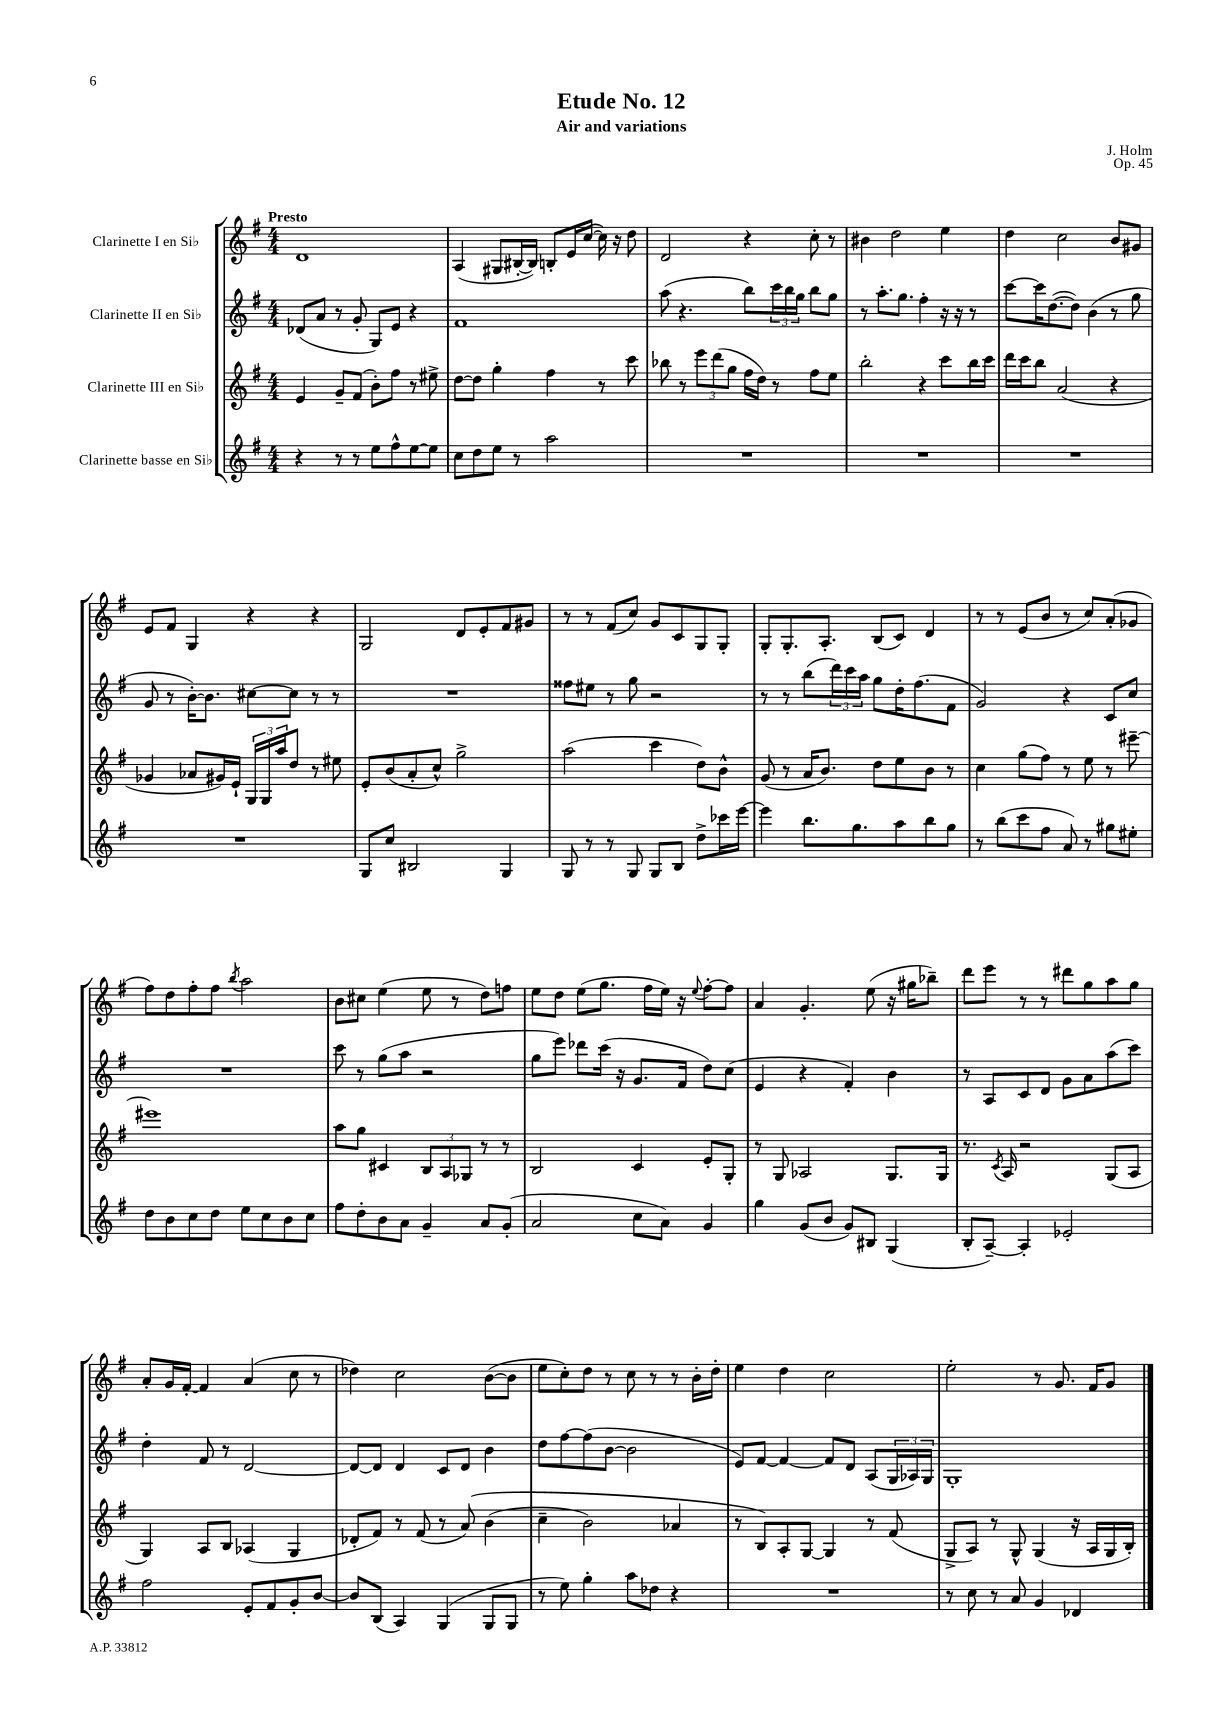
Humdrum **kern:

**kern	**kern	**kern	**kern
*part4	*part3	*part2	*part1
*staff4	*staff3	*staff2	*staff1
*I"Clarinette basse en Si♭	*I"Clarinette III en Si♭	*I"Clarinette II en Si♭	*I"Clarinette I en Si♭
*clefG2	*clefG2	*clefG2	*clefG2
*k[f#]	*k[f#]	*k[f#]	*k[f#]
*M4/4	*M4/4	*M4/4	*M4/4
=1	=1	=1	=1
!	!	!	!LO:TX:a:B:t=Presto
4r	4e/	(8d-X/L	1d
.	.	8a/J	.
8r	8g~/L	8r	.
8r	(8f#/J	8g'/	.
8ee\L	8b'\L)	8G/L)	.
8ff#^^\	8ff#\J	8e/J	.
[8ee\	8r	4r	.
8ee\J]	8ee#X^\	.	.
=2	=2	=2	=2
8cc\L	[8dd\L	1f#	(4A/
8dd\	8dd\J]	.	.
8ee\J	4gg'\	.	8G#X/L
8r	.	.	[16B#X'/L
.	.	.	16B#/JJ])
2aa\	4ff#\	.	8Bn'/L
.	.	.	16e/L
.	.	.	([16cc/JJ
.	8r	.	16cc\])
.	.	.	16r
.	8ccc\	.	8dd\
=3	=3	=3	=3
1r	8bb-X\	(8aa\	2d/
.	8r	4.r	.
.	12eee\L	.	.
.	(12ddd\	.	.
.	12gg\J	.	.
.	16ff#\LL	8bb\L)	4r
.	16dd\JJ)	.	.
.	8r	24ccc\L	.
.	.	24bb\	.
.	.	24gg\JJ	.
.	8ff#\L	8bb\L	8cc'\
.	8ee\J	8gg\J	8r
=4	=4	=4	=4
1r	2bb'\	8r	4b#X\
.	.	8.aa'\L	.
.	.	.	2dd\
.	.	8.gg\J	.
.	4r	4ff#'\	.
.	8ccc\L	16r	4ee\
.	.	16r	.
.	16bb\L	8r	.
.	16ccc\JJ	.	.
=5	=5	=5	=5
1r	16ddd\LL	[8ccc\L	4dd\
.	16ccc\J	.	.
.	8bb\J	16ccc\K]	.
.	.	([8.dd\	.
.	(2a/	.	2cc\
.	.	8dd\J])	.
.	.	(4b\	.
.	4r	8r	8b/L
.	.	8gg\	8g#X/J
!!LO:LB:g=z
=6	=6	=6	=6
1r	4g-X/	8g/	8e/L
.	.	8r	8f#/J
.	8a-X/L	[16b'\KL)	4G/
.	.	8.b\J]	.
.	16g#X/L)	.	.
.	16e`/JJ	.	.
.	24G/LL	[8cc#X\L	4r
.	24G/	.	.
.	24aa/J	.	.
.	8dd/J	8cc#\J]	.
.	8r	8r	4r
.	8ee#X\	8r	.
=7	=7	=7	=7
8G/L	8e'/L	1r	2G/
8cc/J	(8b/	.	.
2B#X/	8a'/	.	.
.	8cc^^/J)	.	.
.	2gg^\	.	8d/L
.	.	.	8e'/
4G/	.	.	8f#/
.	.	.	8g#X/J
=8	=8	=8	=8
8G/	(2aa\	8ff##X\L	8r
8r	.	8ee#X\J	8r
8r	.	8r	(8f#/L
8G/	.	8gg\	8cc/J)
8G/L	4ccc\	2r	8g/L
8B/J	.	.	8c/
8dd^\L	8dd\L)	.	8G/
16ccc-X\L	8b^^\J	.	8G'/J
[16eee\JJ	.	.	.
=9	=9	=9	=9
4eee\]	(8g/	8r	8G'/L
.	8r	8r	8.G'/
8.bb\L	16a/KL	(8bb\L	.
.	8.b/J)	.	8.A'/J
.	.	24ddd\L)	.
.	.	24ccc\	.
8.gg\	.	.	.
.	.	24aa\JJ	.
.	8dd\L	8gg\L	(8B/L
8aa\	8ee\	16dd'\K	8c/J)
.	.	(8.ff#\	.
8bb\	8b\J	.	4d/
8gg\J	8r	8f#\J	.
=10	=10	=10	=10
8r	4cc\	2g/)	8r
(8bb\L	.	.	8r
8ccc\	(8gg\L	.	(8e/L
8ff#\J	8ff#\J)	.	8b/J
8a/)	8r	4r	8r
8r	8ee\	.	8cc/L)
8gg#X\L	8r	8c/L	(8a'/
8ee#X'\J	[8eee#X~\	8cc/J	8g-X/J
!!LO:LB:g=z
=11	=11	=11	=11
8dd\L	1eee#X]	1r	8ff#\L)
8b\	.	.	8dd\
8cc\	.	.	8ff#'\
8dd\J	.	.	8ff#\J
.	.	.	8qbb/
8ee\L	.	.	2aa\
8cc\	.	.	.
8b\	.	.	.
8cc\J	.	.	.
=12	=12	=12	=12
8ff#\L	8aa\L	8ccc\	8b\L
8dd'\	8gg\J	8r	8cc#X\J
8b\	4c#X/	(8gg\L	(4ee\
8a\J	.	8aa\J	.
4g~/	12B/L	2r	8ee\
.	12A/	.	.
.	.	.	8r
.	12G-X/J	.	.
8a/L	8r	.	8dd\L)
(8g'/J	8r	.	8ffn\J
=13	=13	=13	=13
2a/	2B/	8gg\L	8ee\L
.	.	8eee\J)	8dd\J
.	.	8ddd-X\L	(8ee\L
.	.	(16ccc\Jk	8.gg\J
.	.	16r	.
8cc\L	4c/	8.g/L	.
.	.	.	16ff#\LL
8a\J)	.	.	16ee\JJ)
.	.	16f#/Jk	16r
.	.	.	8qqee/
4g/	8e'/L	8dd\L)	[8ff#'\L
.	8G'/J	(8cc\J	8ff#\J]
=14	=14	=14	=14
4gg\	8r	4e/	4a/
.	8G/	.	.
(8g/L	2A-X/	4r	4.g'/
8b/J	.	.	.
8g/L)	.	4f#'/)	.
8B#X/J	.	.	(8ee\
(4G/	8.G/L	4b\	16r
.	.	.	16gg#X\KL
.	.	.	8bb-X~\J)
.	16G/Jk	.	.
=15	=15	=15	=15
8B'/L	8.r	8r	8ddd\L
[8A~/J)	.	8A/L	8eee\J
.	8qc/	.	.
.	16A/	.	.
4A'/]	2r	8c/	8r
.	.	8d/J	8r
2e-X'/	.	8g\L	8ddd#X\L
.	.	8a\	8gg\
.	(8G/L	(8aa\	8aa\
.	8A/J	8ccc\J)	8gg\J
!!LO:LB:g=z
=16	=16	=16	=16
2ff#\	4G/)	4dd'\	8a'/L
.	.	.	16g/L
.	.	.	[16f#'/JJ
.	8A/L	8f#/	4f#/]
.	8B/J	8r	.
8e'/L	(4A-X/	[2d/	(4a/
8f#/	.	.	.
8g'/	4G/	.	8cc\
[8b/J	.	.	8r
=17	=17	=17	=17
8b/L]	8d-X'/L	8d/L_	4dd-X\)
(8B/J	8f#/J)	8d/J]	.
4A/)	8r	4d/	2cc\
.	(8f#/	.	.
(4G/	8r	8c/L	.
.	(8a/)	8d/J	.
8G/L	(4b\	4b\	([8b\L
8G/J	.	.	8b\J]
=18	=18	=18	=18
8r	4cc~\	8dd\L	8ee\L
8ee\)	.	[8ff#\	8cc'\)
4gg'\	2b\)	(8ff#\]	8dd\J
.	.	[8b\J	8r
8aa\L	.	2b\]	8cc\
8dd-X\J	.	.	8r
4r	4a-X/	.	8r
.	.	.	16b'\LL
.	.	.	16dd'\JJ
=19	=19	=19	=19
1r	8r	8e/L)	4ee\
.	8B/L)	[8f#/J	.
.	8A'/	4f#/_	4dd\
.	[8G/J	.	.
.	4G/]	8f#/L]	2cc\
.	.	8d/J	.
.	8r	(8A/L	.
.	(8f#/	24G/L	.
.	.	24A-X/)	.
.	.	24G/JJ	.
=20	=20	=20	=20
8r	8G^/L	1G'	2ee'\
8cc\	8A/J)	.	.
8r	8r	.	.
8a/	8G^^/	.	.
4g/	(4G/	.	8r
.	.	.	8.g/
4d-X/	16r	.	.
.	16A/LL	.	16f#/KL
.	16G/	.	8g/J
.	16B'/JJ)	.	.
==	==	==	==
*-	*-	*-	*-
